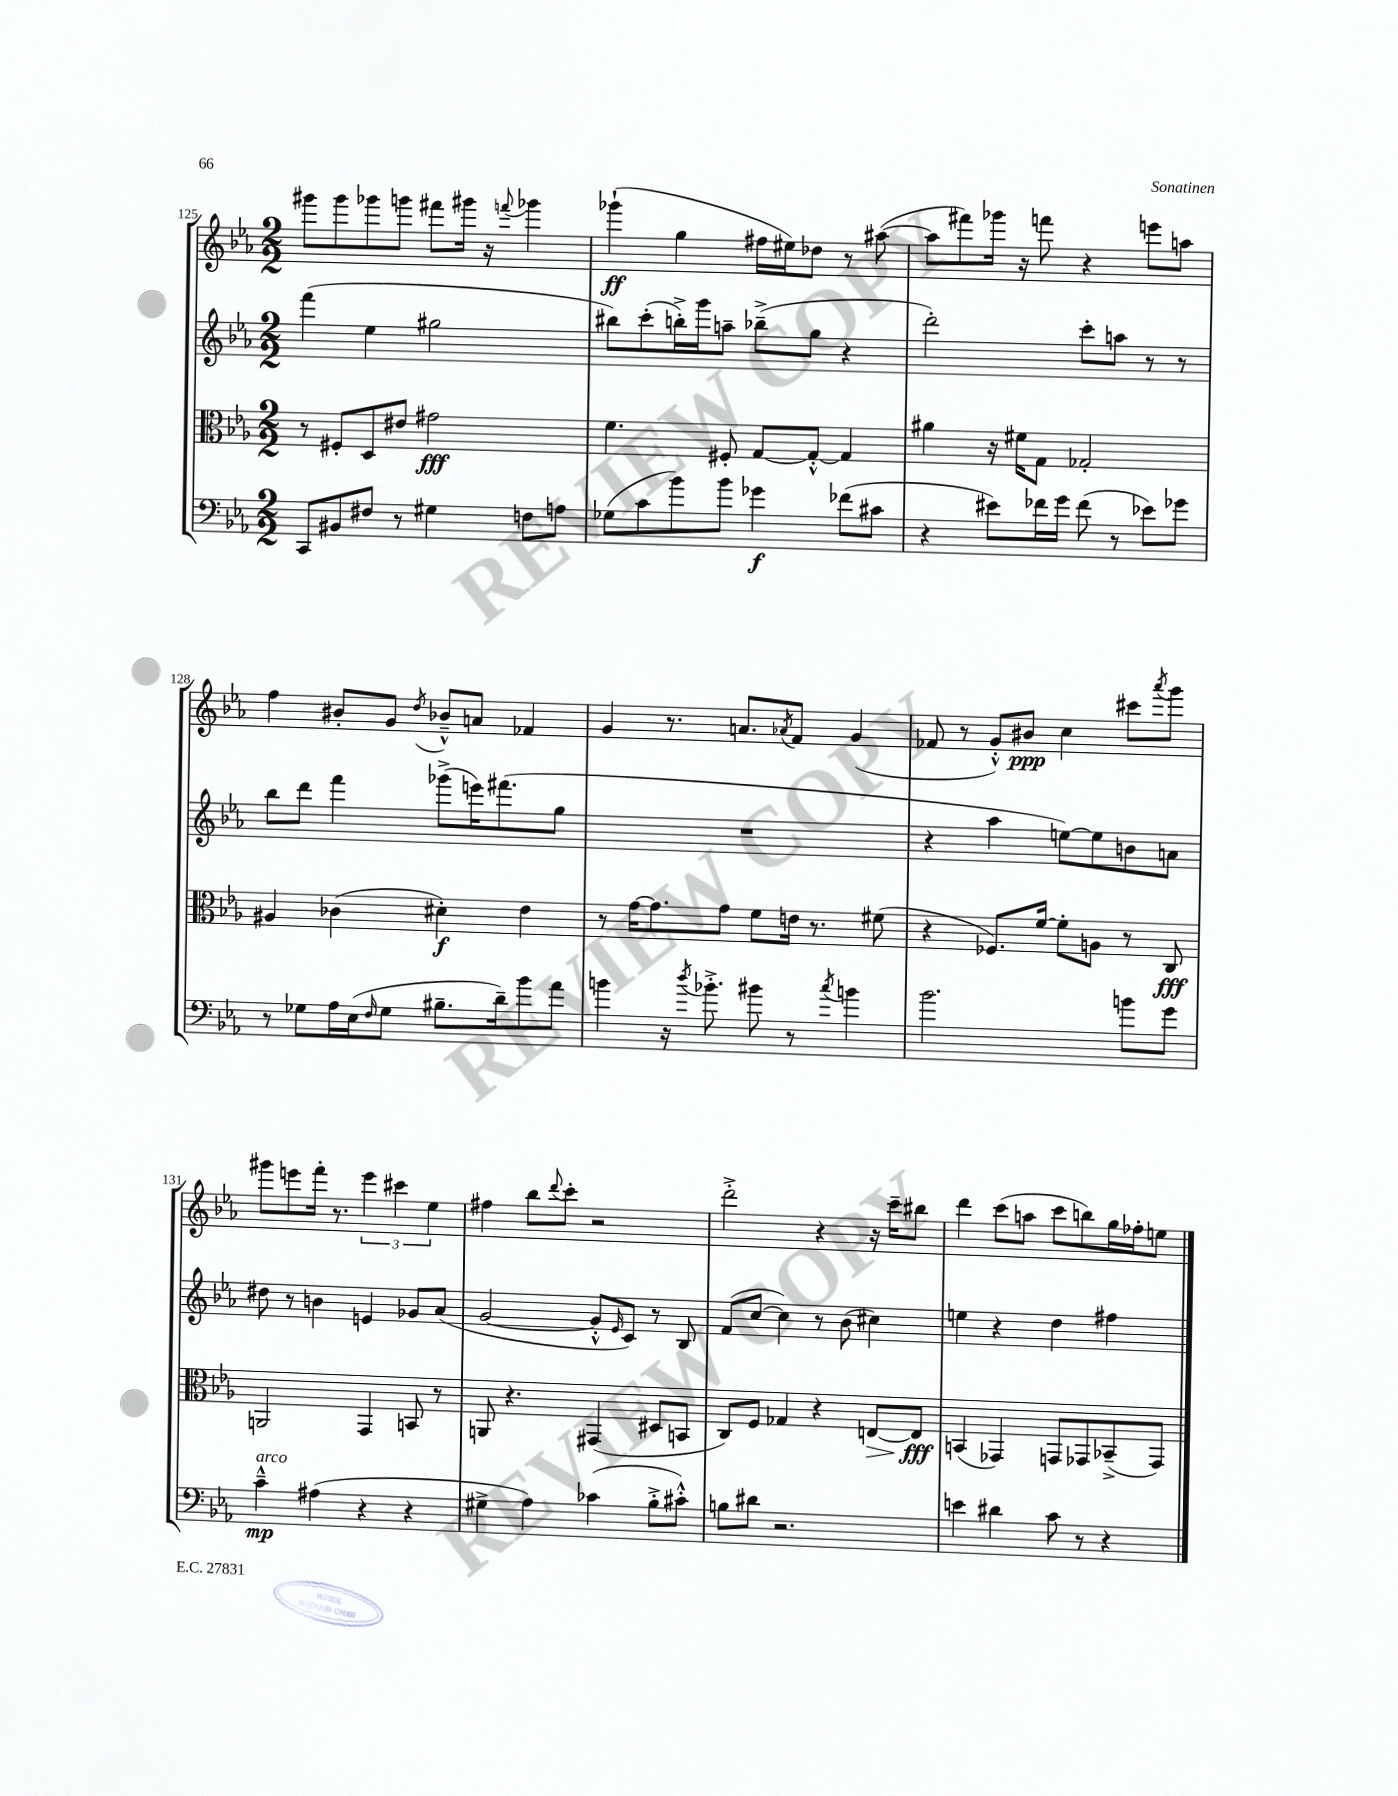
<<
\new StaffGroup <<
\new Staff = "s0" {
    \clef treble \key ees \major \numericTimeSignature \time 2/2
    gis'''8 gis'''8 ges'''8 g'''8 fis'''8 gis'''16 r16 \appoggiatura { f'''8 } ges'''4 |
    ges'''4-!\ff( g''4 fis''16 eis''16) des''8 r8 ais''8~( |
    ais''8 fis'''8) ges'''16 r16 f'''8 r4 e'''8 a''8 |
    f''4 bis'8-. g'8 \acciaccatura { d''8 } bes'8---^ a'8 fes'4 |
    g'4 r8. a'8. \acciaccatura { aes'8 } f'8 g'4( |
    fes'8 r8 g'8-.-^) bis'8\ppp c''4 cis'''8 \acciaccatura { aes'''8 } g'''8 |
    gis'''8 e'''8 f'''16-. r8. \tuplet 3/2 { e'''4 cis'''4 ees''4 } |
    fis''4 bes''8 \appoggiatura { d'''8 } c'''8-. r2 |
    d'''2-.-> r4 r16 c'''16-- bis''8 |
    d'''4 c'''8( a''8 c'''8 b''8) g''16 fes''16-. e''8 \bar "|." |
}
\new Staff = "s1" {
    \clef treble \key ees \major \numericTimeSignature \time 2/2
    f'''4( ees''4 gis''2 |
    bis''8) c'''8-.( b''16-.->) g'''16 a''8-- bes''8--->( g''8 r4 |
    d'''2-.) c'''8-. a''8 r8 r8 |
    bes''8 d'''8 f'''4 ges'''8->( e'''16) fis'''8.( g''8 |
    R1 |
    r4 aes''4 e''8~) e''8 b'8 a'8 |
    dis''8 r8 b'4 e'4 ges'8 aes'8( |
    g'2~ g'8-.-^ \grace { ees'16 } c'8) r8 bes8 |
    f'8( c''8~ c''4) r8 bes'8( cis''4) |
    e''4 r4 d''4 fis''4 \bar "|." |
}
\new Staff = "s2" {
    \clef alto \key ees \major \numericTimeSignature \time 2/2
    r8 fis8-. d8 eis'8 gis'2\fff |
    f'4. fis8-. g8~ g8~-.-^ g4 |
    ais'4 r16 fis'16 g8 ges2-. |
    ais4 ces'4( dis'4-.\f) ees'4 |
    r8 g'16~ g'8. g'8 f'8 e'16 r8. fis'8( |
    r4 fes8.) f'16~ f'8-. a8 r8 c8\fff |
    a,2 g,4 b,8 r8 |
    a,8 r4. gis,4( dis8 b,8 |
    c8) f8 ges4 r4 e8~\> e8\fff\! |
    b,4( ges,4) g,8 ges,8 bes,8--->( ges,8) \bar "|." |
}
\new Staff = "s3" {
    \clef bass \key ees \major \numericTimeSignature \time 2/2
    c,8 bis,8 fis8 r8 gis4 f8 a8 |
    ges8( c'8 bes'8) bes'8 ges'4\f fes'8( cis'8 |
    r4 eis'8) fes'16 g'16 fes'8( r8 ees'8) ges'8 |
    r8 ges8 aes16 ees16( \grace { f16 } ges8 bis8.-- d'16--) bes'8 aes'8 |
    b'4 r16 \acciaccatura { d''8 } bes'8.-.-> bis'8 r8 \acciaccatura { c''8 } b'4 |
    bes'2. b'8 g'8 |
    c'4---^\mp^\markup { \italic "arco" } ais4( r4 r4 |
    gis4-> aes4) ces'4( bes8-.-> cis'8-.-^) |
    b8 dis'8 r2. |
    e'4 dis'4 c'8 r8 r4 \bar "|." |
}
>>
>>
\layout { \context { \Score currentBarNumber = #125 } }
